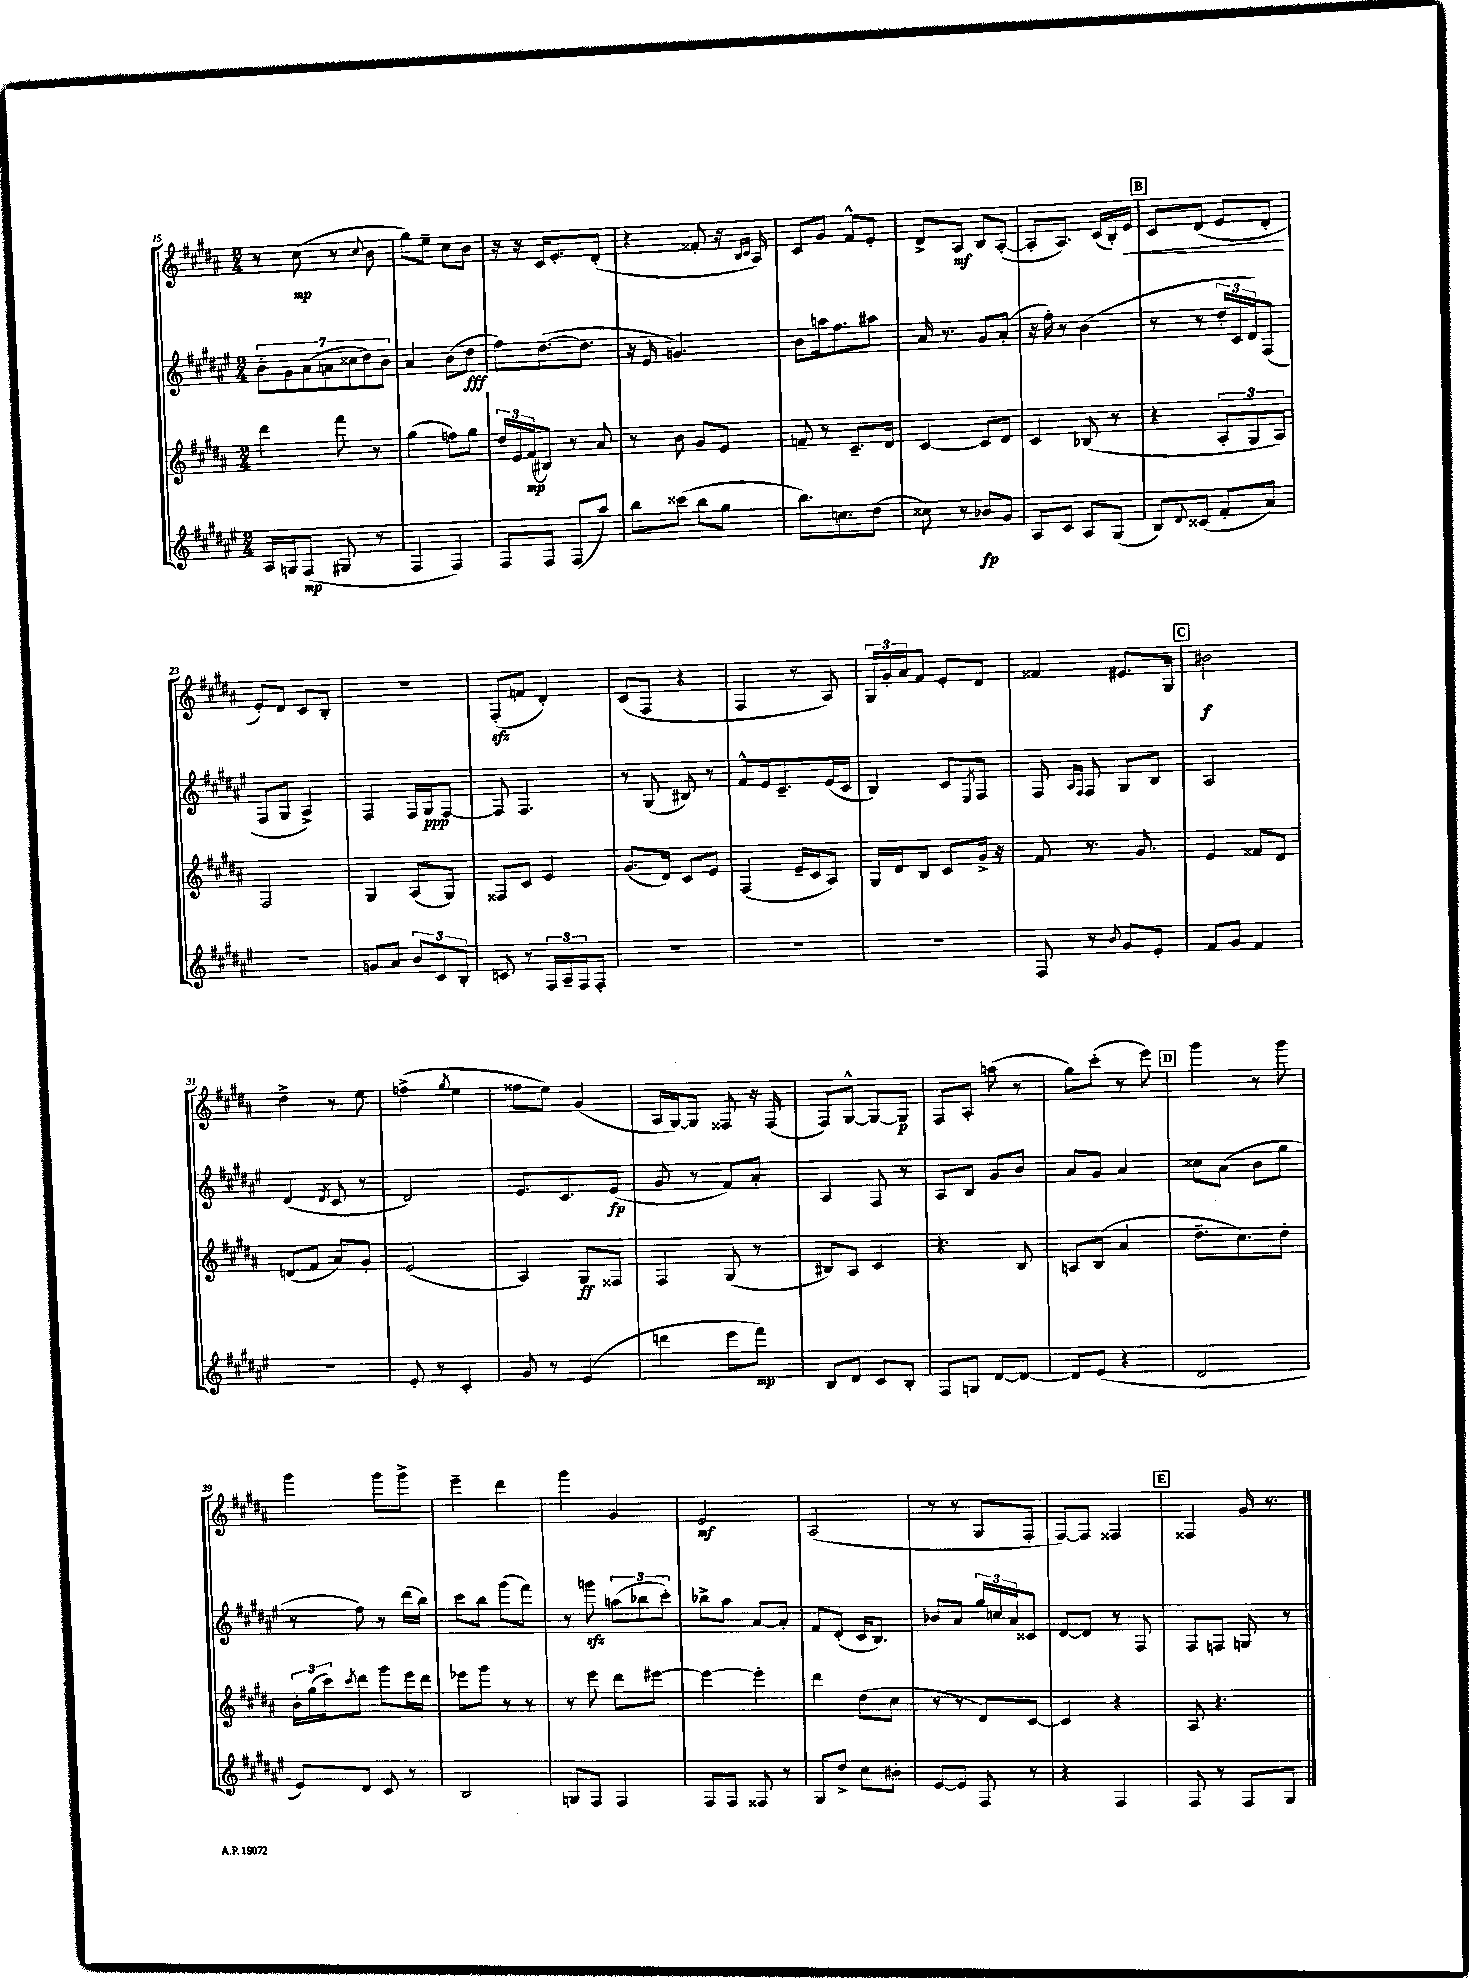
<<
\new StaffGroup <<
\new Staff = "s0" {
    \clef treble \key b \major \numericTimeSignature \time 2/4
    r8 cis''8\mp( r8 \appoggiatura { cis''8 } b'8 |
    gis''8) e''8-- cis''8 b'8 |
    r16 r16 cis'16 e'8.-. dis'8-.( |
    r4 fisis'8-. r16 \grace { b16 cis'16 } ais16) |
    cis'8 gis'8 fis'8-^ e'8-. |
    dis'8-> ais8\mf b8 ais8~-.( |
    ais8-. ais8.) cis'16( b16-.) e'16\< |
    \mark \markup { \box "B" } cis'8 dis'8( e'8 dis'8-.\! |
    e'8-.) dis'8 cis'8 b8-. |
    r2 |
    fis8-.\sfz( f'8 dis'4-.) |
    cis'8( fis8 r4 |
    fis4 r8 ais8) |
    \tuplet 3/2 { gis16 gis'16-. ais'16 } fis'8 e'8-. dis'8 |
    fisis'4 eis'8. gis16 |
    \mark \markup { \box "C" } bis'2\f |
    dis''4-> r8 e''8 |
    f''4->( \acciaccatura { gis''8 } e''4 |
    fisis''8 e''8) gis'4( |
    ais16 gis16~) gis8 fisis8 r16 fisis16( |
    fis8) gis8~-^ gis8~ gis8\p |
    fis8 ais8-. a''8( r8 |
    gis''8) cis'''8-.( r8 e'''8) |
    \mark \markup { \box "D" } gis'''4 r8 gis'''8 |
    gis'''4 gis'''8 gis'''8-> |
    e'''4-- dis'''4 |
    gis'''4 gis'4 |
    e'2\mf |
    ais2( |
    r8 r8 gis8 fis8-. |
    fis8~) fis8 fisis4 |
    \mark \markup { \box "E" } fisis4 gis'16 r8. \bar "|." |
}
\new Staff = "s1" {
    \clef treble \key fis \major \numericTimeSignature \time 2/4
    \tuplet 7/4 { b'8-. gis'8 ais'8( a'8 cisis''8 dis''8) b'8 } |
    ais'4 b'8( dis''8\fff |
    fis''8) dis''8.~( dis''8. |
    r16 eis'16 g'4.) |
    b'8 a''16 fis''8. ais''8 |
    ais'16 r8. gis'8 ais'8-.( |
    r16 fis''16-.) r8 b'4( |
    \mark \markup { \box "B" } r8 r8 \tuplet 3/2 { dis''16-. cis'16 dis'16) } fis8( |
    fis8 gis8 ais4->) |
    fis4 fis16 gis16\ppp fis8~ |
    fis8 fis4. |
    r8 gis8( bis8) r8 |
    fis'8-^ eis'16 cis'8.-- eis'16( cis'16 |
    b4) cis'8 \acciaccatura { eis8 } fis8 |
    fis8 \grace { ais16 fis16 } fis8 gis8 b8 |
    \mark \markup { \box "C" } ais2 |
    dis'4( \acciaccatura { dis'8 } cis'8 r8 |
    dis'2) |
    eis'8. cis'8. eis'8\fp( |
    gis'8 r8 fis'8) ais'8-. |
    ais4 fis8 r8 |
    ais8 b8 gis'8 b'8 |
    ais'8 gis'8 ais'4 |
    \mark \markup { \box "D" } cisis''8 ais'8( b'8 gis''8 |
    r8 fis''8) r8 dis'''16( b''16) |
    cis'''8 b''8 gis'''8( fis'''8) |
    r8 g'''8\sfz \tuplet 3/2 { a''8( bes''8 cis'''8-.) } |
    bes''8-> ais''8 ais'8~ ais'8-. |
    fis'8 dis'8-.( cis'16 b8.) |
    bes'8 ais'8 \tuplet 3/2 { gis''16 c''16 ais'16 } cisis'8 |
    dis'8~ dis'8 r8 fis8 |
    \mark \markup { \box "E" } fis8 f8 g8 r8 \bar "|." |
}
\new Staff = "s2" {
    \clef treble \key b \major \numericTimeSignature \time 2/4
    dis'''4 fis'''8 r8 |
    gis''4( f''8) gis''8 |
    \tuplet 3/2 { dis''16 e'16 fis'16\mp( } bis8) r8 ais'8 |
    r8 b'8 gis'8 e'8 |
    f'8-- r8 cis'8.-- dis'16 |
    cis'4~ cis'8 dis'8 |
    cis'4 bes8( r8 |
    \mark \markup { \box "B" } r4 \tuplet 3/2 { ais8-. gis8 ais8) } |
    fis2 |
    gis4 ais8( gis8) |
    fisis8 cis'8 e'4 |
    gis'8.( dis'16) cis'8 e'8 |
    fis4( e'16-- cis'16 ais8) |
    gis16 dis'16 b8 cis'8 gis'16-> r16 |
    fis'8 r8. gis'8. |
    \mark \markup { \box "C" } e'4 fisis'8 dis'8 |
    d'8( fis'8 ais'8) gis'8-. |
    e'2( |
    ais4) gis8\ff fisis8 |
    fis4 gis8( r8 |
    bis8) ais8 cis'4 |
    r4. b8 |
    a8 b8( ais'4 |
    \mark \markup { \box "D" } dis''8.-- cis''8.) dis''8-. |
    \tuplet 3/2 { b'16-. gis''16( cis'''16) } \acciaccatura { cis'''8 } dis'''8 gis'''8 e'''16 dis'''16 |
    ees'''8 gis'''8 r8 r8 |
    r8 e'''8 dis'''8 eis'''8~ |
    eis'''4~ eis'''4-. |
    dis'''4 dis''8( cis''8 |
    r8 r8 dis'8) cis'8~ |
    cis'4 r4 |
    \mark \markup { \box "E" } ais8 r4. \bar "|." |
}
\new Staff = "s3" {
    \clef treble \key fis \major \numericTimeSignature \time 2/4
    ais16 g16 fis8\mp( gis8 r8 |
    fis4 fis4) |
    fis8 fis8 fis8( ais''8) |
    b''8 cisis'''8( b''8 gis''8 |
    b''8.) c''8. dis''8( |
    cisis''8) r8 bes'8\fp gis'8 |
    ais8 cis'8 ais8 gis8( |
    \mark \markup { \box "B" } b8) \appoggiatura { dis'8 } cisis'8( fis'8-. ais'8) |
    r2 |
    g'8 ais'8 \tuplet 3/2 { b'8 cis'8 b8-. } |
    c'8 r8 \tuplet 3/2 { fis16 ais16-- fis16 } fis8-. |
    R2 |
    R2 |
    R2 |
    fis8 r8 \acciaccatura { b'8 } gis'8 eis'8-. |
    \mark \markup { \box "C" } fis'8 gis'8 fis'4 |
    R2 |
    eis'8-. r8 cis'4-. |
    gis'8 r8 eis'4( |
    d'''4 eis'''8 fis'''8\mp) |
    b8 dis'8 cis'8 b8-. |
    fis8 g8 dis'8~ dis'8~ |
    dis'8 eis'8( r4 |
    \mark \markup { \box "D" } dis'2 |
    eis'8) dis'8 cis'8 r8 |
    b2 |
    g8 fis8 fis4 |
    fis8 fis8 fisis8 r8 |
    gis8 dis''8-> cis''8 bis'8-. |
    eis'8~ eis'8 fis8 r8 |
    r4 fis4 |
    \mark \markup { \box "E" } fis8 r8 fis8 gis8 \bar "|." |
}
>>
>>
\layout { \context { \Score currentBarNumber = #15 } }
